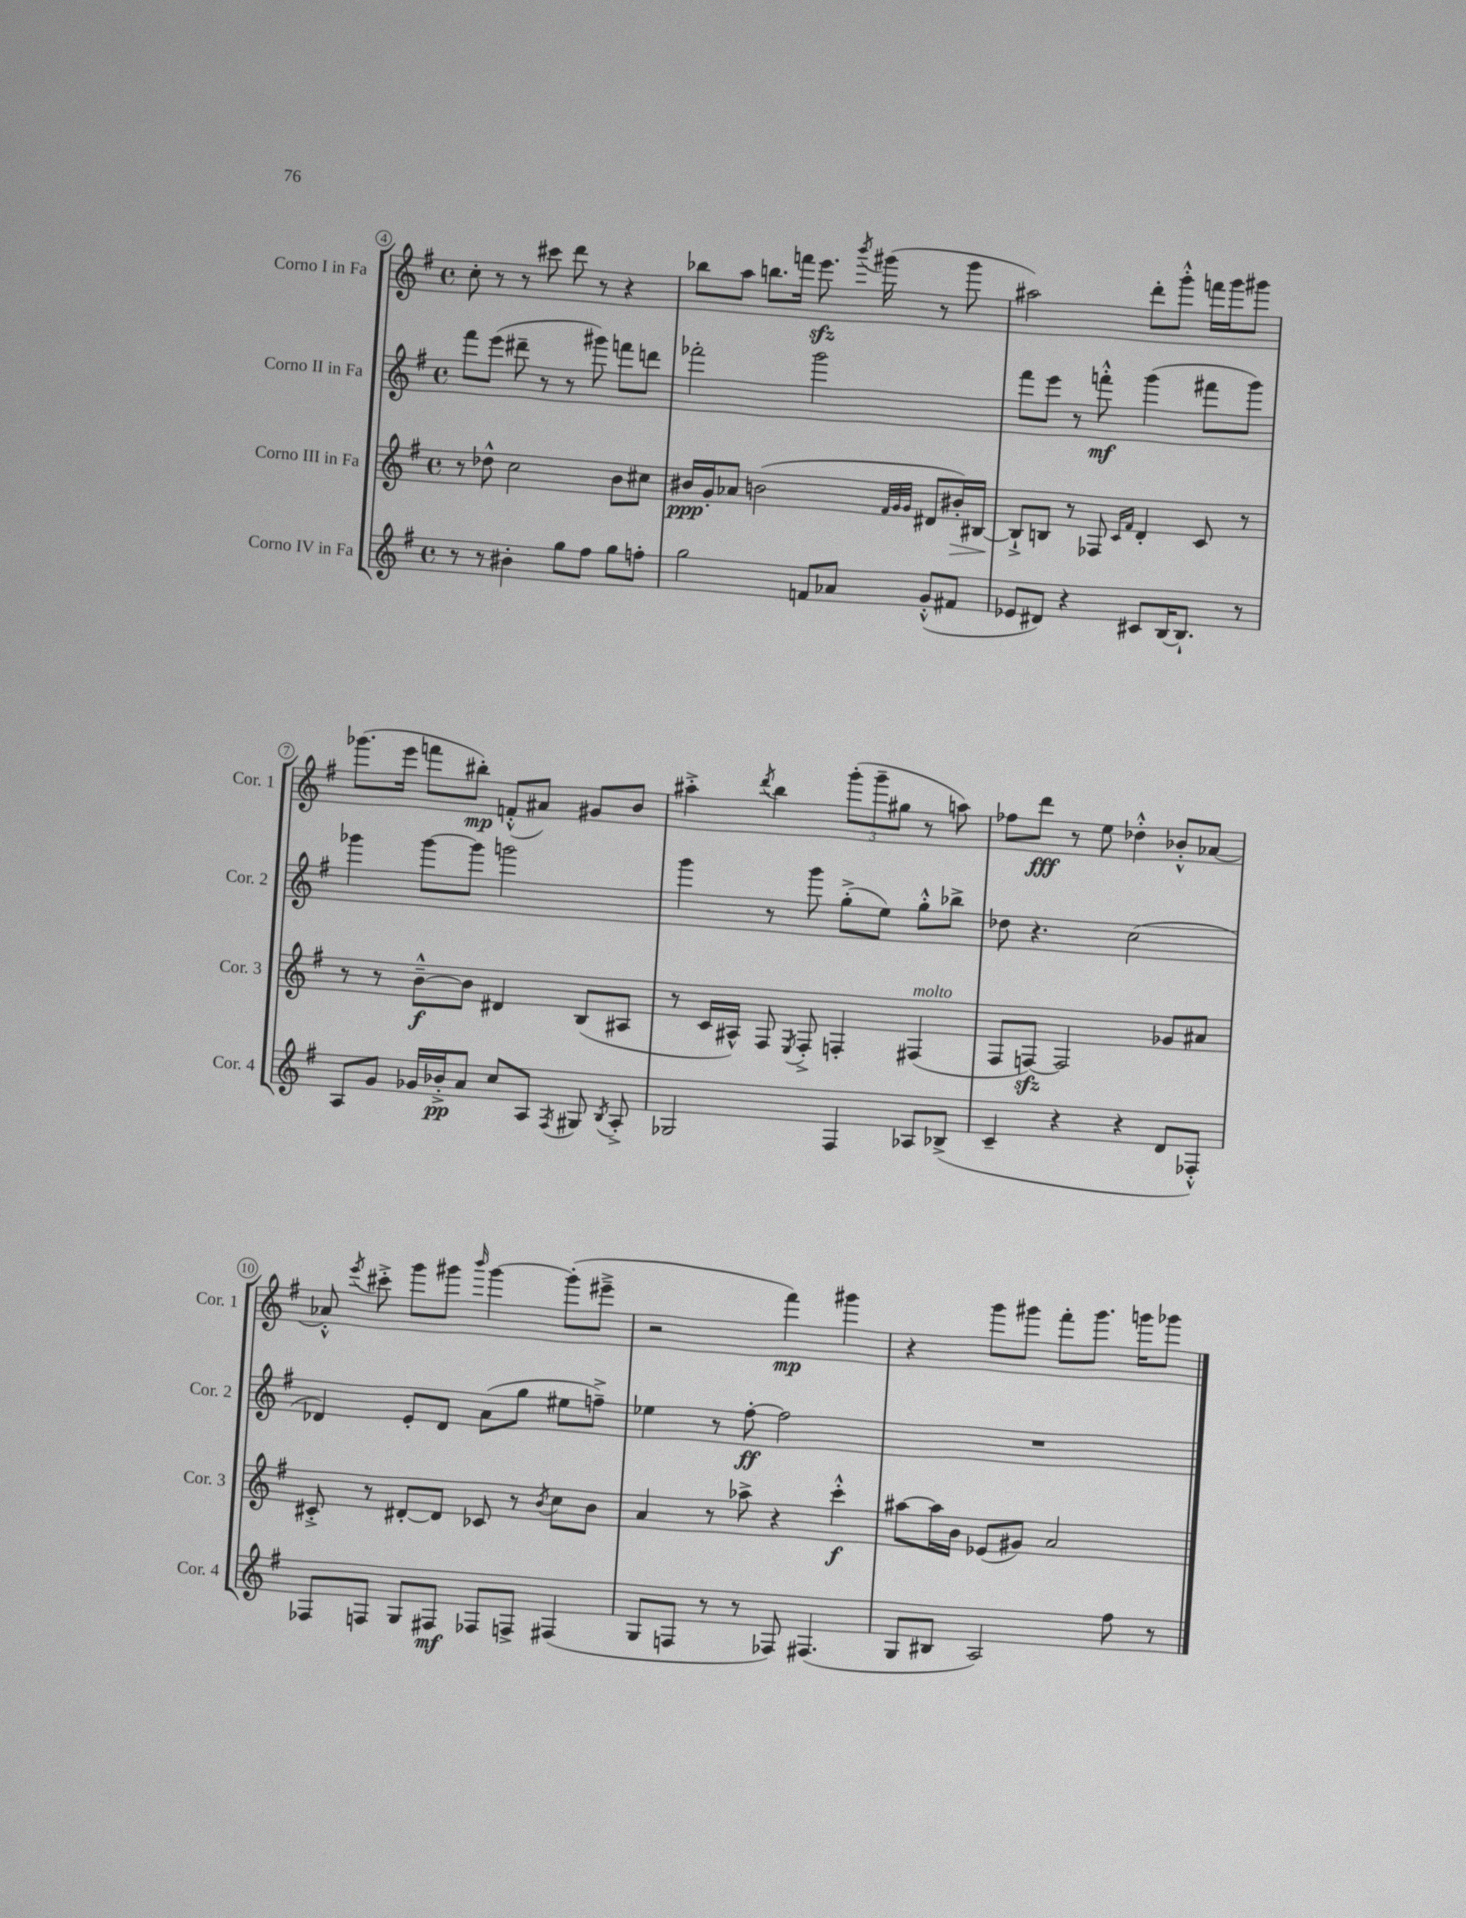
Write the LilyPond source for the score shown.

<<
\new StaffGroup <<
\new Staff = "s0" \with { instrumentName = "Corno I in Fa" shortInstrumentName = "Cor. 1" } {
    \clef treble \key g \major \defaultTimeSignature \time 4/4
    \autoBeamOff c''8-. r8 r8 cis'''8 d'''8 r8 r4 |
    bes''8[ a''8] b''8.[ f'''16] e'''8.\sfz \acciaccatura { b'''8 } gis'''16( r8 gis'''8 |
    ais''2) d'''8[-. g'''8]-.-^ f'''16[ g'''16 gis'''8] |
    ges'''8.[( e'''16] f'''8[ bis''8]-.\mp) f'8[-.-^( ais'8]) gis'8[ b'8] |
    ais''4-.-> \acciaccatura { d'''8 } b''4 \tuplet 3/2 { g'''8[-.( g'''8-- gis''8] } r8 a''8) |
    fes''8[ d'''8]\fff r8 e''8 des''4-.-^ bes'8[-.-^ aes'8]~ |
    aes'8-.-^ \acciaccatura { e'''8 } cis'''8-.-> g'''8[ gis'''8] \grace { b'''16 } gis'''4~ gis'''8[-.( eis'''8]---> |
    r2 fis'''4\mp) gis'''4 |
    r4 g'''8[ gis'''8] fis'''8[-. gis'''8.] g'''16[ ges'''8] \bar "|." |
}
\new Staff = "s1" \with { instrumentName = "Corno II in Fa" shortInstrumentName = "Cor. 2" } {
    \clef treble \key g \major \defaultTimeSignature \time 4/4
    \autoBeamOff fis'''8[ e'''8]( dis'''8-- r8 r8 gis'''8) f'''8[ d'''8] |
    fes'''2-. g'''2 |
    fis'''8[ e'''8] r8 f'''8-.-^\mf g'''4( fis'''8[ g'''8]) |
    ges'''4 ges'''8[~ ges'''8] g'''2 |
    g'''4 r8 g'''8 g''8[-.->( e''8]) g''8[-.-^ bes''8]-> |
    des''8 r4. c''2( |
    des'4) e'8[-. des'8] a'8[( g''8] eis''8[ f''8]--->) |
    ees''4 r8 fis''8~-.\ff fis''2 |
    R1 \bar "|." |
}
\new Staff = "s2" \with { instrumentName = "Corno III in Fa" shortInstrumentName = "Cor. 3" } {
    \clef treble \key g \major \defaultTimeSignature \time 4/4
    \autoBeamOff r8 des''8-^ c''2 b'8[ cis''8] |
    bis'16[\ppp g'16-. aes'8] b'2( \grace { fis'32[ g'32 g'32] } dis'8[ bis'16-.\>) bis16]~ |
    bis8[-!->\! b8] r8 fes8 \grace { c'16[ fis'16] } d'4-. c'8 r8 |
    r8 r8 b'8[~---^\f b'8] dis'4 b8[( ais8] |
    r8 c'16[ ais16]-^) fis8 \acciaccatura { e8 } fis8-.-> f4-. fis4^\markup { \italic "molto" }( |
    fis8[ f8]~\sfz) f2 ges'8[ ais'8] |
    cis'8-.-> r8 dis'8[~-. dis'8] ces'8 r8 \acciaccatura { b'8 } c''8[ b'8] |
    a'4 r8 aes''8-> r4 c'''4-.-^\f |
    ais''8[~ ais''16 b'16] ees'8[( gis'8]) a'2 \bar "|." |
}
\new Staff = "s3" \with { instrumentName = "Corno IV in Fa" shortInstrumentName = "Cor. 4" } {
    \clef treble \key g \major \defaultTimeSignature \time 4/4
    \autoBeamOff r8 r8 bis'4-. g''8[ fis''8] g''8[ f''8]-. |
    g''2 f'8[ aes'8] g'8[-.-^( fis'8] |
    ees'8[ dis'8]) r4 cis'8[ b16~ b8.]-! r8 |
    a8[ g'8] ges'16[ bes'16-.->\pp a'8] c''8[ a8] \acciaccatura { fis8 } gis8 \acciaccatura { b8 } a8-.-> |
    ges2 fis4 aes8[ bes8]->( |
    c'4-- r4 r4 d'8[ fes8]-.-^) |
    fes8[ f8] g8[ fis8]\mf fes8[ f8]-> fis4( |
    g8[ f8] r8 r8 fes8) fis4.( |
    g8[ bis8] a2) fis''8 r8 \bar "|." |
}
>>
>>
\layout { \context { \Score currentBarNumber = #4 \override BarNumber.stencil = #(make-stencil-circler 0.1 0.3 ly:text-interface::print) } }
